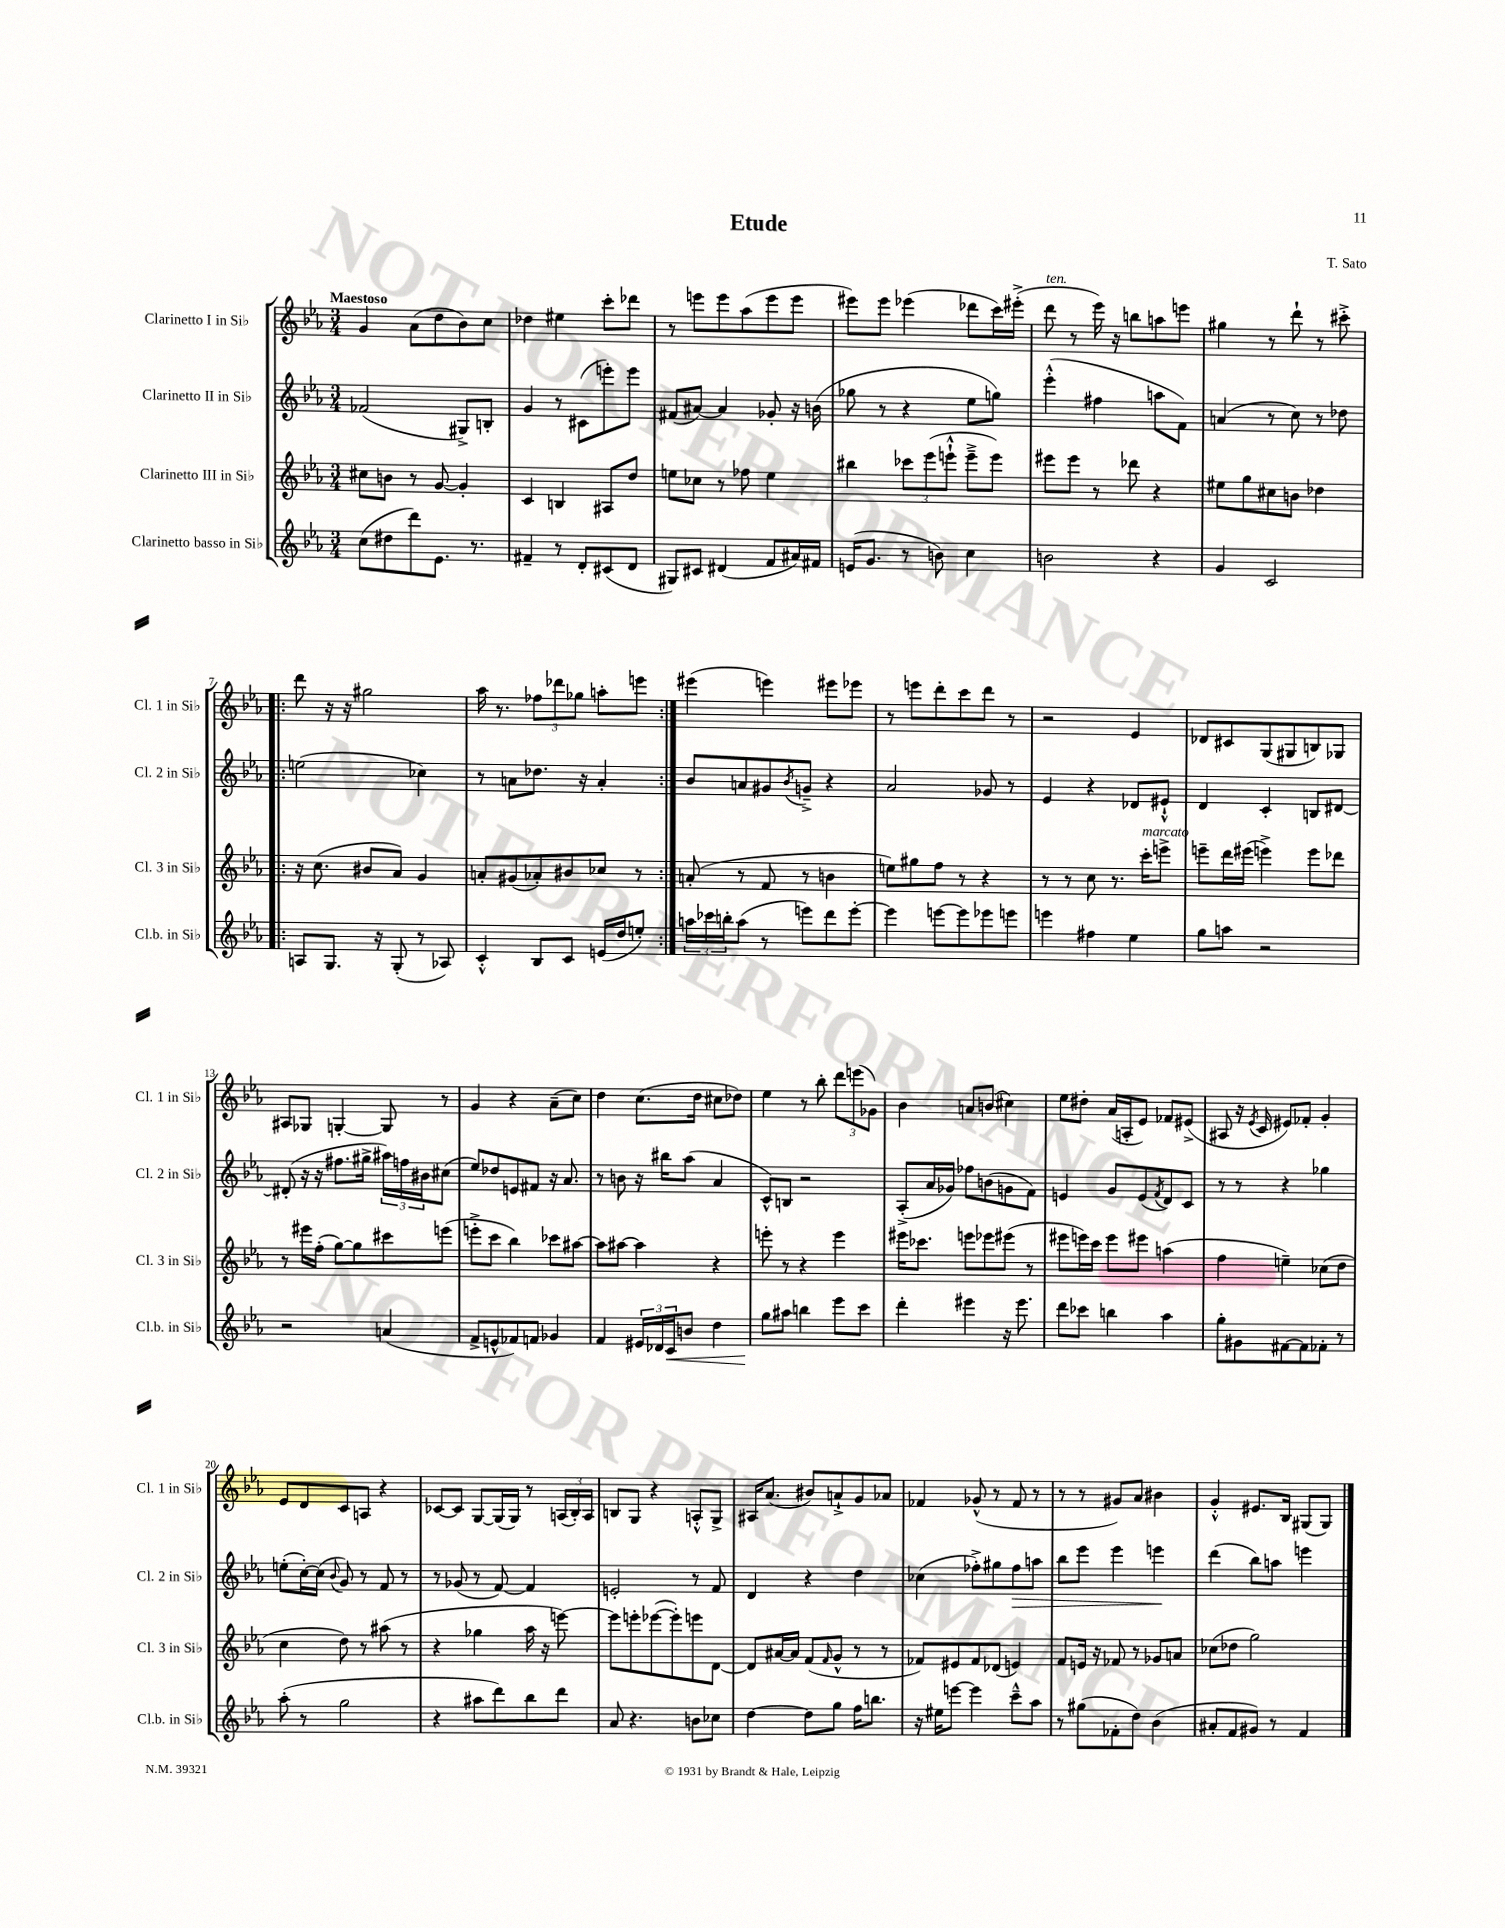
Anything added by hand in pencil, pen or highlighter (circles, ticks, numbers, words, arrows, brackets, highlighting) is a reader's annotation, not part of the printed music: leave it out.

**kern	**dynam	**kern	**kern	**dynam	**kern
*part4	*part4	*part3	*part2	*part2	*part1
*staff4	*staff4	*staff3	*staff2	*staff2	*staff1
*I"Clarinetto basso in Si♭	*	*I"Clarinetto III in Si♭	*I"Clarinetto II in Si♭	*	*I"Clarinetto I in Si♭
*I'Cl.b. in Si♭	*	*I'Cl. 3 in Si♭	*I'Cl. 2 in Si♭	*	*I'Cl. 1 in Si♭
*clefG2	*	*clefG2	*clefG2	*	*clefG2
*k[b-e-a-]	*	*k[b-e-a-]	*k[b-e-a-]	*	*k[b-e-a-]
*M3/4	*	*M3/4	*M3/4	*	*M3/4
=1	=1	=1	=1	=1	=1
!	!	!	!	!	!LO:TX:a:B:t=Maestoso
(8cc\L	.	8cc#X\L	(2f-X/	.	4g/
8dd#X\	.	8bn\J	.	.	.
8ddd\)	.	8r	.	.	(8a-\L
8.e-\J	.	[8g/	.	.	8dd\
.	.	4g'/]	8G#X^/L)	.	8b-\)
8.r	.	.	.	.	.
.	.	.	8Bn'/J	.	8cc\J
=2	=2	=2	=2	=2	=2
4f#X~/	.	4c/	4g/	.	4dd-X\
8r	.	4Bn/	8r	.	4ee#X\
8d'/L	.	.	(8c#X\L	.	.
(8c#X/	.	8A#X/L	8eeen'\)	.	8ccc'\L
8d/J	.	8dd/J	8eee\J	.	8ddd-X\J
=3	=3	=3	=3	=3	=3
8G#X/L)	.	8een\L	(8f#X/L	.	8r
8c#X/J	.	8cc-X\J	[8a#X/J)	.	8eeen\L
(4d#X/	.	8r	4a#/]	.	8eee\
.	.	8ff-X\	.	.	(8aa-\
8f/L	.	4ee\	8g-X'/	.	8eee\
16a#X/L)	.	.	16r	.	8eee\J
16f#X/JJ	.	.	(16bn\	.	.
=4	=4	=4	=4	=4	=4
(16en/KL	.	4bb#X\	8gg-X\	.	8eee#X\L)
8.g/J	.	.	.	.	.
.	.	.	8r	.	8eee#\J
8r	.	12ccc-X\L	4r	.	(4eee-X\
.	.	(12eee-\	.	.	.
8bn\)	.	.	.	.	.
.	.	12eeen`^^\J	.	.	.
4cc\	.	8eee~^\L	8ee-\L	.	8ddd-X\L
.	.	8eee\J)	8ggn\J)	.	16ccc\L)
.	.	.	.	.	(16eee#X'^\JJ
=5	=5	=5	=5	=5	=5
!	!	!	!	!	!LO:TX:a:i:t=ten.
2bn\	.	8eee#X\L	(4eee-'^^\	.	8ddd\
.	.	8eee#\J	.	.	8r
.	.	8r	4ff#X\	.	16eee-\)
.	.	.	.	.	16r
.	.	8ddd-X\	.	.	8bbn\L
4r	.	4r	8aan\L	.	8aan\
.	.	.	8f\J)	.	8eeen\J
=6	=6	=6	=6	=6	=6
4g/	.	8ee#X\L	(4an/	.	4gg#X\
.	.	8gg\	.	.	.
2c/	.	8cc#X\	8r	.	8r
.	.	8bn\J	8cc\)	.	8ddd`\
.	.	4dd-X\	8r	.	8r
.	.	.	8dd-X\	.	8ccc#X'^\
!!LO:LB:g=z
=7!|:	=7!|:	=7!|:	=7!|:	=7!|:	=7!|:
8An/L	.	16r	(2een\	.	8ddd\
.	.	(8.cc\	.	.	.
8.G/J	.	.	.	.	16r
.	.	.	.	.	16r
.	.	8b#X/L	.	.	2gg#X\
16r	.	.	.	.	.
(8G'/	.	8a-/J)	.	.	.
8r	.	4g/	4cc-X\)	.	.
8A-X/)	.	.	.	.	.
=8	=8	=8	=8	=8	=8
4c'^^/	.	8an'/L	8r	.	16aa-\
.	.	.	.	.	8.r
.	.	(8g#X/	8an\L	.	.
8B-/L	.	8a-X'/)	8.dd-X\J	.	12ff-X\L
.	.	.	.	.	12ddd-X\
8c/J	.	8b#X/	.	.	.
.	.	.	.	.	12gg-X\J
.	.	.	16r	.	.
(16en/LL	.	8cc-X/J	4a'/	.	8aan'\L
16dd/J	.	.	.	.	.
8een'/J)	.	8r	.	.	8eeen\J
=9:|!	=9:|!	=9:|!	=9:|!	=9:|!	=9:|!
24aan\LL	.	(8an'/	8b-/L	.	(4eee#X\
24ccc-X\	.	.	.	.	.
24bbn'\J	.	.	.	.	.
(8aa\J	.	8r	8an/	.	.
8r	.	8f/	8g#X/	.	4eeen\)
.	.	.	8qb-/	.	.
8eeen\L)	.	8r	8gn~^/J	.	.
8ddd\	.	4bn\	4r	.	8eee#X\L
[8eee'\J	.	.	.	.	8eee-X\J
=10	=10	=10	=10	=10	=10
4eee\]	.	8een\L)	2a-/	.	8r
.	.	8gg#X\	.	.	8eeen\L
[8eeen\L	.	8ff\J	.	.	8ddd'\
8eee\]	.	8r	.	.	8ccc\
8eee-X\	.	4r	8g-X/	.	8ddd\J
8eeen\J	.	.	8r	.	8r
=11	=11	=11	=11	=11	=11
4eeen\	.	8r	4e-/	.	2r
.	.	8r	.	.	.
4ff#X\	.	8cc\	4r	.	.
.	.	8.r	.	.	.
4ee-\	.	.	8d-X/L	.	4e-/
!	!	!LO:TX:a:i:t=marcato	!	!	!
.	.	16ccc'\KL	.	.	.
.	.	8eeen^\J	8e#X`^^/J	.	.
=12	=12	=12	=12	=12	=12
8gg\L	.	8eeen~\L	4d/	.	8d-X/L
8aan\J	.	16ddd\L	.	.	8c#X/
.	.	(16eee#X\JJ	.	.	.
2r	.	4eeen^\)	4c'/	.	(8G/
.	.	.	.	.	8G#X/
.	.	8eee\L	8Bn/L	.	8Bn/)
.	.	8ddd-X\J	[8d#X/J	.	8G-X/J
!!LO:LB:g=z
=13	=13	=13	=13	=13	=13
2r	.	8r	(8d#X'/]	.	8A#X/L
.	.	16eee#X\LL	16r	.	8G-X/J
.	.	(16ff'\JJ	16r	.	.
.	.	[8gg\L)	8.ff#X\L	.	[4Gn'/
.	.	8gg\]	.	.	.
.	.	.	16gg#X^\Jk	.	.
(4an/	.	8ccc#X\	24aa#X\LL)	.	8G/]
.	.	.	24ffn\	.	.
.	.	.	24b#X\J	.	.
.	.	(8eeen\J	(8cc#X\J	.	8r
=14	=14	=14	=14	=14	=14
8f^/L	.	8eeen'^\L	8ee-/L)	.	4g/
8en^^/	.	8ccc\J	8dd-X/	.	.
8f-X/)	.	4bb-\)	8en/	.	4r
8fn/J	.	.	8f#X/J	.	.
4g-X/	.	8ccc-X\L	16r	.	(8a-~\L
.	.	.	8.a-/	.	.
.	.	[8aa#X\J	.	.	8cc\J)
=15	=15	=15	=15	=15	=15
4f/	.	8aa#\L]	8r	.	4dd\
.	.	[8aa#X\J	8bn\	.	.
24e#X/LL	.	4aa#\]	16r	.	(8.cc\L
24d-X/	.	.	.	.	.
.	.	.	16bb#X\KL	.	.
!	!LO:HP:b	!	!	!	!
24c/J	<	.	.	.	.
8bn/J	.	.	(8aa-\J	.	.
.	.	.	.	.	16dd\Jk
4dd\	.	4r	4a-/	.	8cc#X\L
.	.	.	.	.	8dd-X\J)
=16	=16	=16	=16	=16	=16
8gg\L	.	8eeen'\	8c^^/L)	.	4ee-\
8aa#X\J	[	8r	8Bn/J	.	.
4bbn\	.	4r	2r	.	8r
.	.	.	.	.	8bb-'\
8eee-\L	.	4eee\	.	.	12ddd\L
.	.	.	.	.	(12eeen\
8ccc\J	.	.	.	.	.
.	.	.	.	.	12g-X\J)
=17	=17	=17	=17	=17	=17
4ddd'\	.	16eee#X\KL	(8A-'^/L	.	4b-\
.	.	8.ccc-X\J	.	.	.
.	.	.	16a-/L	.	.
.	.	.	16g-X/JJ)	.	.
4eee#X\	.	8eeen\L	8ff-X\L	.	8an/L
.	.	8eee-X\	(8bn\	.	(8bn/J
16r	.	(8eee#X\J	8gn\	.	4cc#X\)
8.eee#\	.	.	.	.	.
.	.	8r	8f\J)	.	.
=18	=18	=18	=18	=18	=18
8ddd\L	.	8eee#X\L	4en/	.	8ee-\L
8ccc-X\J	.	16eeen\L)	.	.	8dd#X'\J
.	.	16ccc\JJ	.	.	.
4bbn\	.	8eee\L	8g/L	.	(16a-/LL
.	.	.	.	.	16An'/J
.	.	8eee#X\J	(8e/	.	8e-/J)
.	.	.	8qf/	.	.
4aa-\	.	(4aan\	8d/)	.	8f-X/L
.	.	.	8c/J	.	(8e#X^/J
=19	=19	=19	=19	=19	=19
8gg'\L	.	4ff\	8r	.	8A#X/
8g#X\	.	.	8r	.	16r
.	.	.	.	.	8qe-/
.	.	.	.	.	16c/
[8f#X\	.	4een~\)	4r	.	8e#X/L)
8f#\]	.	.	.	.	8f-X'/J
8f-X'\J	.	(8cc-X\L	4gg-X\	.	4g'/
8r	.	8dd\J	.	.	.
!!LO:LB:g=z
=20	=20	=20	=20	=20	=20
(8aa-'\	.	4cc\	(8een'\L	.	8e-/L
8r	.	.	[16cc'\L)	.	8d/
.	.	.	(16cc\JJ]	.	.
.	.	.	8qqb-/	.	.
2gg\	.	8dd\)	8g/)	.	8c/
.	.	8r	8r	.	8An/J
.	.	(8aa#X\	8f/	.	4r
.	.	8r	8r	.	.
=21	=21	=21	=21	=21	=21
4r	.	4r	8r	.	[8c-X/L
.	.	.	(8g-X/	.	8c-/J]
8aa#X\L	.	4gg-X\	8r	.	[8G/L
8ddd\)	.	.	[8f/)	.	(16G/L]
.	.	.	.	.	16G/JJ)
8bb-\	.	16aa-\	4f/]	.	8r
.	.	16r	.	.	.
8ddd\J	.	[8eeen\)	.	.	(24An/LL
.	.	.	.	.	24B-'/)
.	.	.	.	.	24A/JJ
=22	=22	=22	=22	=22	=22
8a-/	.	8eee\L]	2en'/	.	8Bn/L
4.r	.	8eeen'\	.	.	8G/J
.	.	([8eee-X\	.	.	4r
.	.	8eee-'\])	.	.	.
8bn\L	.	8eeen\	8r	.	8An'^^/L
8cc-X\J	.	[8d\J	8f/	.	8G^/J
=23	=23	=23	=23	=23	=23
[4dd\	.	8d/L]	4d/	.	16A#X/KL
.	.	.	.	.	(8.a-/J
.	.	[16a#X/L	.	.	.
.	.	16a#/JJ]	.	.	.
8dd\L]	.	(8f/L	4r	.	8b#X/L)
.	.	16qqf/	.	.	.
8gg\J	.	8g^^/J	.	.	8an`^/
16ff\KL	.	8r	4dd\	.	8g/
8.bbn\J	.	.	.	.	.
.	.	8r	.	.	8a-X/J
=24	=24	=24	=24	=24	=24
16r	.	8f-X/L)	(4cc-X\	.	4f-X/
16ee#X\KL	.	.	.	.	.
[8eeen\J	.	8e#X/	.	.	.
4eee\]	.	8f-/	8ff-X'^\L)	.	(8g-X^^/
.	.	(8d-X/J	8gg#X\	.	8r
!	!	!	!	!LO:HP:b	!
8ccc~^^\L	.	4en/)	8ff-\	>	8f-/
8aa-\J	.	.	8aan\J	.	8r
=25	=25	=25	=25	=25	=25
8r	.	8f/L	8bb-\L	.	8r
(8gg#X\L	.	16en/Jk	8eee-\J	.	8r
.	.	16r	.	.	.
8f-X'\	.	8f-X/	4eee-\	.	8g#X/L)
8dd\J)	.	8r	.	.	8a-/J
(4b-\	.	8g-X/L	4eeen\	.	4b#X\
.	.	8an/J	.	.	.
.	.	.	.	]	.
=26	=26	=26	=26	=26	=26
8a#X'/L	.	(8cc-X\L	(4ddd\	.	4g'^^/
8f/	.	8dd-X\J	.	.	.
8g#X/J)	.	2gg\)	8bb-\L)	.	8.e#X/L
8r	.	.	8aan\J	.	.
.	.	.	.	.	16B-/Jk
4f/	.	.	4eeen\	.	(8G#X/L
.	.	.	.	.	8G#/J)
==	==	==	==	==	==
*-	*-	*-	*-	*-	*-
